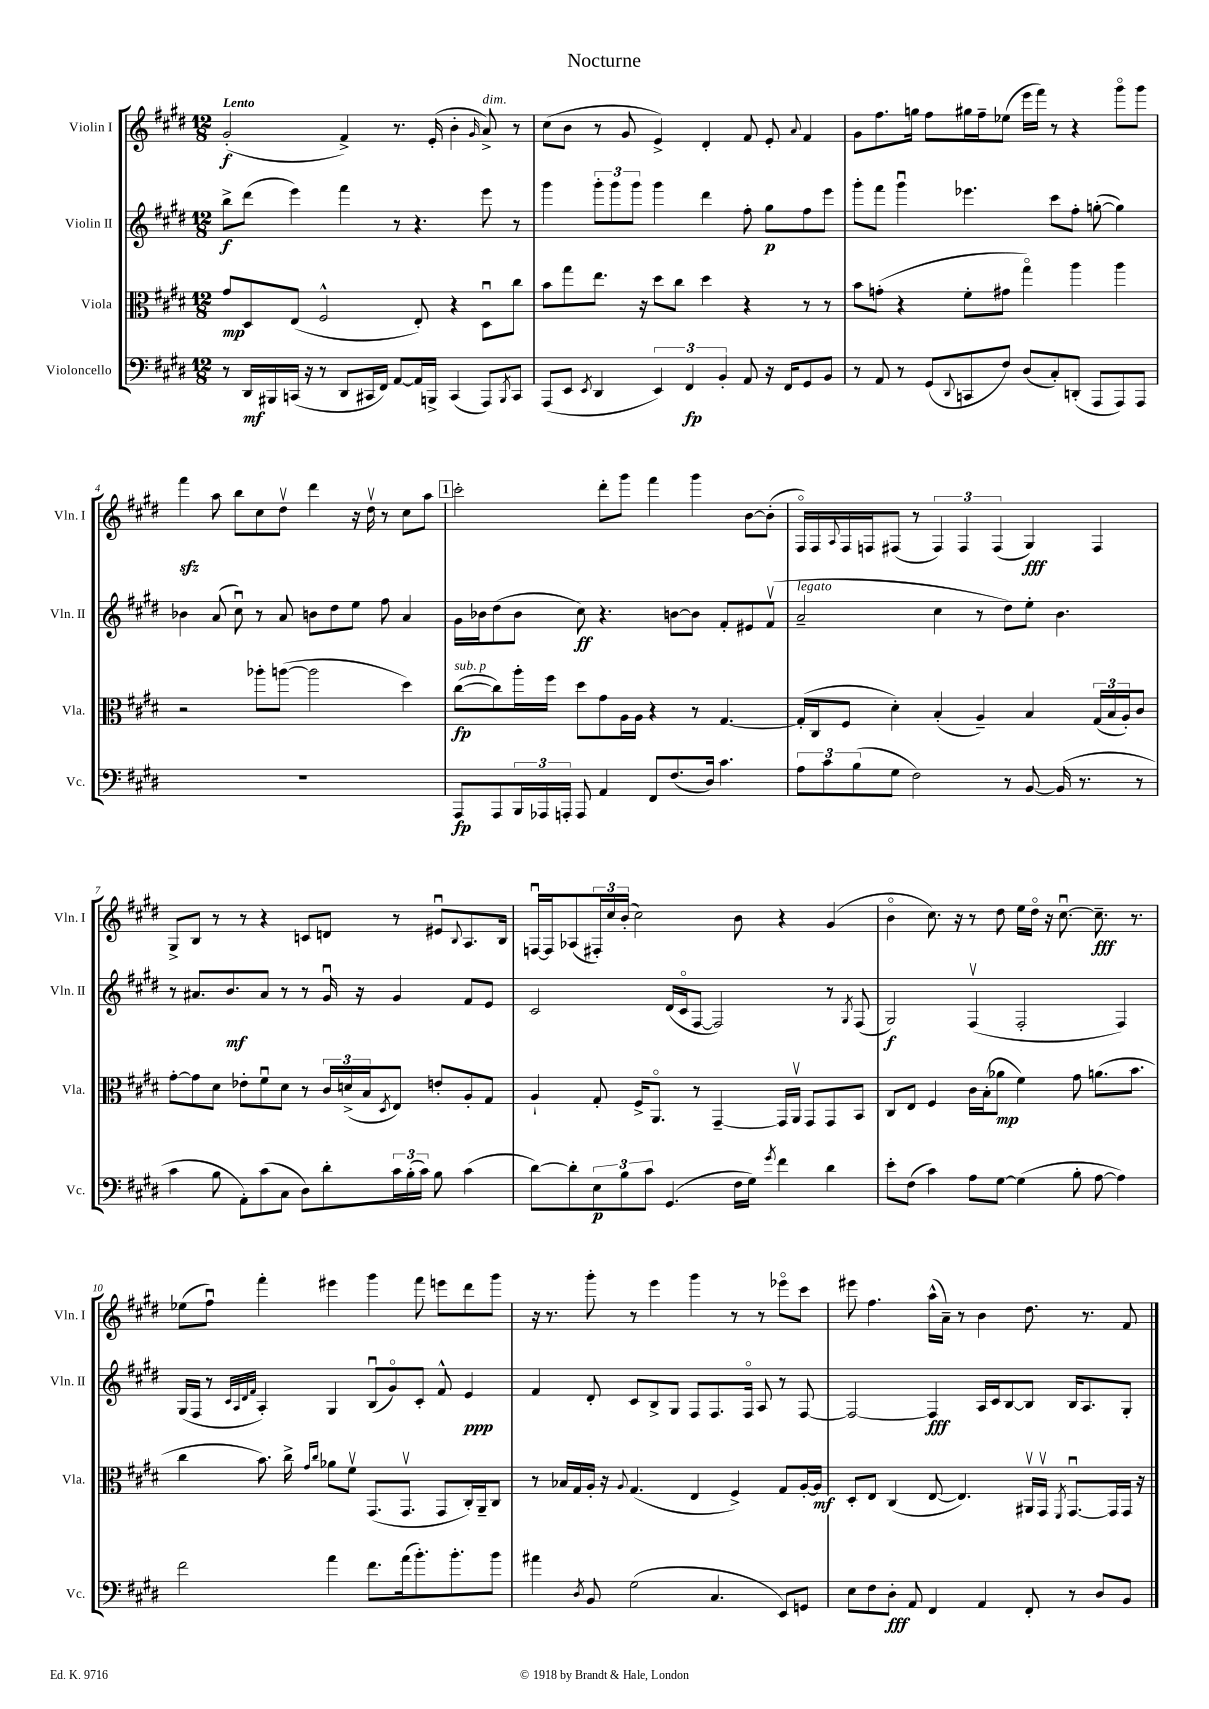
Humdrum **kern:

**kern	**kern	**kern	**kern
*staff4	*staff3	*staff2	*staff1
*clefF4	*clefC3	*clefG2	*clefG2
*k[f#c#g#d#]	*k[f#c#g#d#]	*k[f#c#g#d#]	*k[f#c#g#d#]
*M12/8	*M12/8	*M12/8	*M12/8
8r	8g#	8bb^	(2g#'
16DD#	8D#	(8ddd#	.
16BBB#	.	.	.
(16CC	(8E	4eee)	.
16r	.	.	.
8r	2F#^^	.	.
8DD#	.	4fff#	4f#^)
16CC#	.	.	.
16FF#)	.	.	.
[8AA	.	8r	8.r
16AA]	8E')	4.r	.
16BBB^	.	.	(16e'
(4CC#	4r	.	4b'
.	.	.	16qqg#
8AAA)	8D#u	8eee	8a^)
8qBBB	.	.	.
8CC#	8cc#	8r	8r
=	=	=	=
(8AAA	8b	4ggg#	(8cc#
8EE	8gg#	.	8b
8qEE	.	.	.
4DD#	8.ee	12ggg#'	8r
.	.	12ggg#	.
.	.	.	8g#
.	.	12ggg#	.
.	16r	.	.
6EE)	8dd#	4ggg#	4e^)
.	8cc#	.	.
6FF#	.	.	.
.	4dd#	4ddd#	4d#'
6BB'	.	.	.
8AA	4r	8ff#'	8f#
16r	.	8gg#	8e'
16FF#	.	.	.
.	.	.	8qqa
8GG#	8r	8ff#	4f#
8BB	8r	8eee	.
=	=	=	=
8r	8b	8ggg#'	8g#
8AA	(8g'	8fff#	8.ff#
8r	4r	4ggg#u	.
.	.	.	16gg
(8GG#	.	.	8ff#
8qqDD#	.	.	.
8CC	8f#'	4.eee-	16gg#
.	.	.	16ff#~
8F#)	8g#	.	(8ee-
(8D#	4gg#o)	.	16eee
.	.	.	16fff#)
8C#')	.	8ccc#	8r
(8DD'	4aa	8ff#'	4r
8AAA	.	([8gg'	.
8AAA)	4aa	4gg])	8ggg#o
8AAA	.	.	8ggg#
=	=	=	=
1.r	2r	4b-	4fff#
.	.	(8a	8aa
.	.	8cc#u)	8bb
.	8aa-'	8r	8cc#
.	([8aa	8a	8dd#v
.	2aa]	8b	4ddd#
.	.	8dd#	.
.	.	8ee	16r
.	.	.	16dd#v
.	.	8ff#	8r
.	4dd#)	4a	8cc#
.	.	.	8aa
=	=	=	=
8AAA	([8cc#	16g#	2ccc#'
.	.	16b-	.
8AAA	8cc#])	(8dd#	.
24BBB	16aa'	8b-	.
24AAA-	.	.	.
.	16ff#	.	.
24AAA'	.	.	.
8AAA	8dd#	8cc#)	.
4AA	8g#	4.r	8ddd#'
.	16A	.	8ggg#
.	16A	.	.
8FF#	4r	.	4fff#
(8.F#	.	[8b	.
.	8r	8b]	4ggg#
16D#)	.	.	.
4.c#	[4.G#	8f#'	.
.	.	8e#	[8b
.	.	(8f#v	(8b']
=	=	=	=
12A	(16G#']	2a~	16F#o)
.	16C#	.	16F#
12c#	.	.	.
.	.	.	8qqA
.	8F#	.	16F#
(12B	.	.	.
.	.	.	16F
8G#	4d#')	.	(8F#
2F#)	.	.	8r
.	(4B'	4cc#	6F#)
.	.	.	6F#
.	4A~)	8r	.
.	.	.	(6F#
8r	.	8dd#)	.
[8BB	4B	8ee'	4G#)
(16BB]	.	4.b	.
8.r	.	.	.
.	(24G#	.	4F#
.	24B	.	.
.	24A')	.	.
8r	8c#	.	.
=	=	=	=
4c#	[8g#'	8r	8G#^
.	8g#]	8.a#	8B
8B	8d#	.	8r
.	.	8.b	.
8AA')	8e-'	.	8r
(8c#	8f#u	8a#	4r
8C#	8d#	8r	.
8D#)	8r	8r	8c
8d#'	24c#	16g#u	8d
.	(24d^	.	.
.	.	16r	.
.	24B	.	.
.	8qD#	.	.
24c#	8E)	4g#	8r
(24B'	.	.	.
24c#)	.	.	.
8B	8e'	.	8e#u
.	.	.	8qqB
(4c#	8A'	8f#	8.A
.	8G#	8e	.
.	.	.	16B
=	=	=	=
[8d#)	4A`	2c#	[16Fu
.	.	.	16F]
8d#']	.	.	(8A-
12E	8G#'	.	24F#')
.	.	.	24cc#
12B	.	.	(24b'
.	16F#^	.	2cc#)
12c#	.	.	.
.	8.AAo	.	.
(4.GG#	.	(16d#	.
.	.	16c#o	.
.	8r	[8F#	.
.	[4GG#~	2F#])	.
16F#	.	.	8b
16G#)	.	.	.
8qg#	.	.	.
4f#	16GG#]	.	4r
.	16AAv	.	.
.	8GG#	.	.
4d#	8GG#	8r	(4g#
.	.	8qG#	.
.	8BB	(8F#	.
=	=	=	=
8e'	8C#	2G#)	4bo
(8F#	8E	.	.
4c#)	4F#	.	8.cc#)
.	.	.	16r
8A	16c#	(4F#v	8r
.	(16B'	.	.
[8G#	8a-	.	8dd#
(4G#]	4f#)	2F#'	16ee
.	.	.	16dd#o
.	.	.	16r
.	.	.	[8.cc#u
8B'	8g#	.	.
[8A	(8.a	.	8.cc#~]
4A])	.	4F#)	.
.	8.b	.	8.r
=	=	=	=
2f#	4cc#	(16G#	(8ee-
.	.	16F#	.
.	.	8r	8ff#u)
.	.	32qqc#	.
.	.	32qqA	.
.	.	32qqd#	.
.	.	32qqf#	.
.	8.b)	4A')	4fff#'
.	16cc#^	.	.
.	16qqg#	.	.
.	16qqcc#	.	.
4a	8a-	4G#	4eee#
.	8f#v	.	.
8.f#	(8.GG#	(8Bu	4ggg#
.	.	8g#o)	.
(16a	8.GG#v	.	.
8.b')	.	8c#'	8fff#
.	8GG#	8f#^^	8eee
8.b'	.	.	.
.	16C#')	4e	8ddd#
.	16AA~	.	.
8b	8C#	.	8ggg#
=	=	=	=
4a#	8r	4f#	16r
.	.	.	8.r
.	16B-	.	.
.	16G#	.	.
8qD#	.	.	.
8BB	16A'	8d#'	8ggg#'
.	16r	.	.
.	8qqA	.	.
(2G#	(4.G#	8c#	8r
.	.	8B^	4eee
.	.	8G#	.
.	4E	8F#	4ggg#
4.C#	.	8.F#	.
.	4F#^)	.	8r
.	.	16F#o	.
.	.	8A	8r
8EE)	8G#	8r	8eee-o
8GG	[16A'	[8F#	8ccc#
.	16A]	.	.
=	=	=	=
8E	8D#'	2F#_	8eee#
8F#	8E	.	4.ff#
8D#'	(4C#	.	.
8AA	.	.	.
4FF#	[8E	4F#]	(16aa^^
.	.	.	16a~)
.	4.E])	.	8r
4AA	.	16A	4b
.	.	16c#	.
.	.	[8B	.
8FF#'	16AA#v	8B]	8.dd#
.	16GG#v	.	.
.	8qFF#	.	.
8r	[8.GG#u	16B	.
.	.	8.A	8.r
8D#	.	.	.
.	16GG#]	.	.
8BB	16GG#	8G#'	8f#
.	16r	.	.
==	==	==	==
*-	*-	*-	*-
